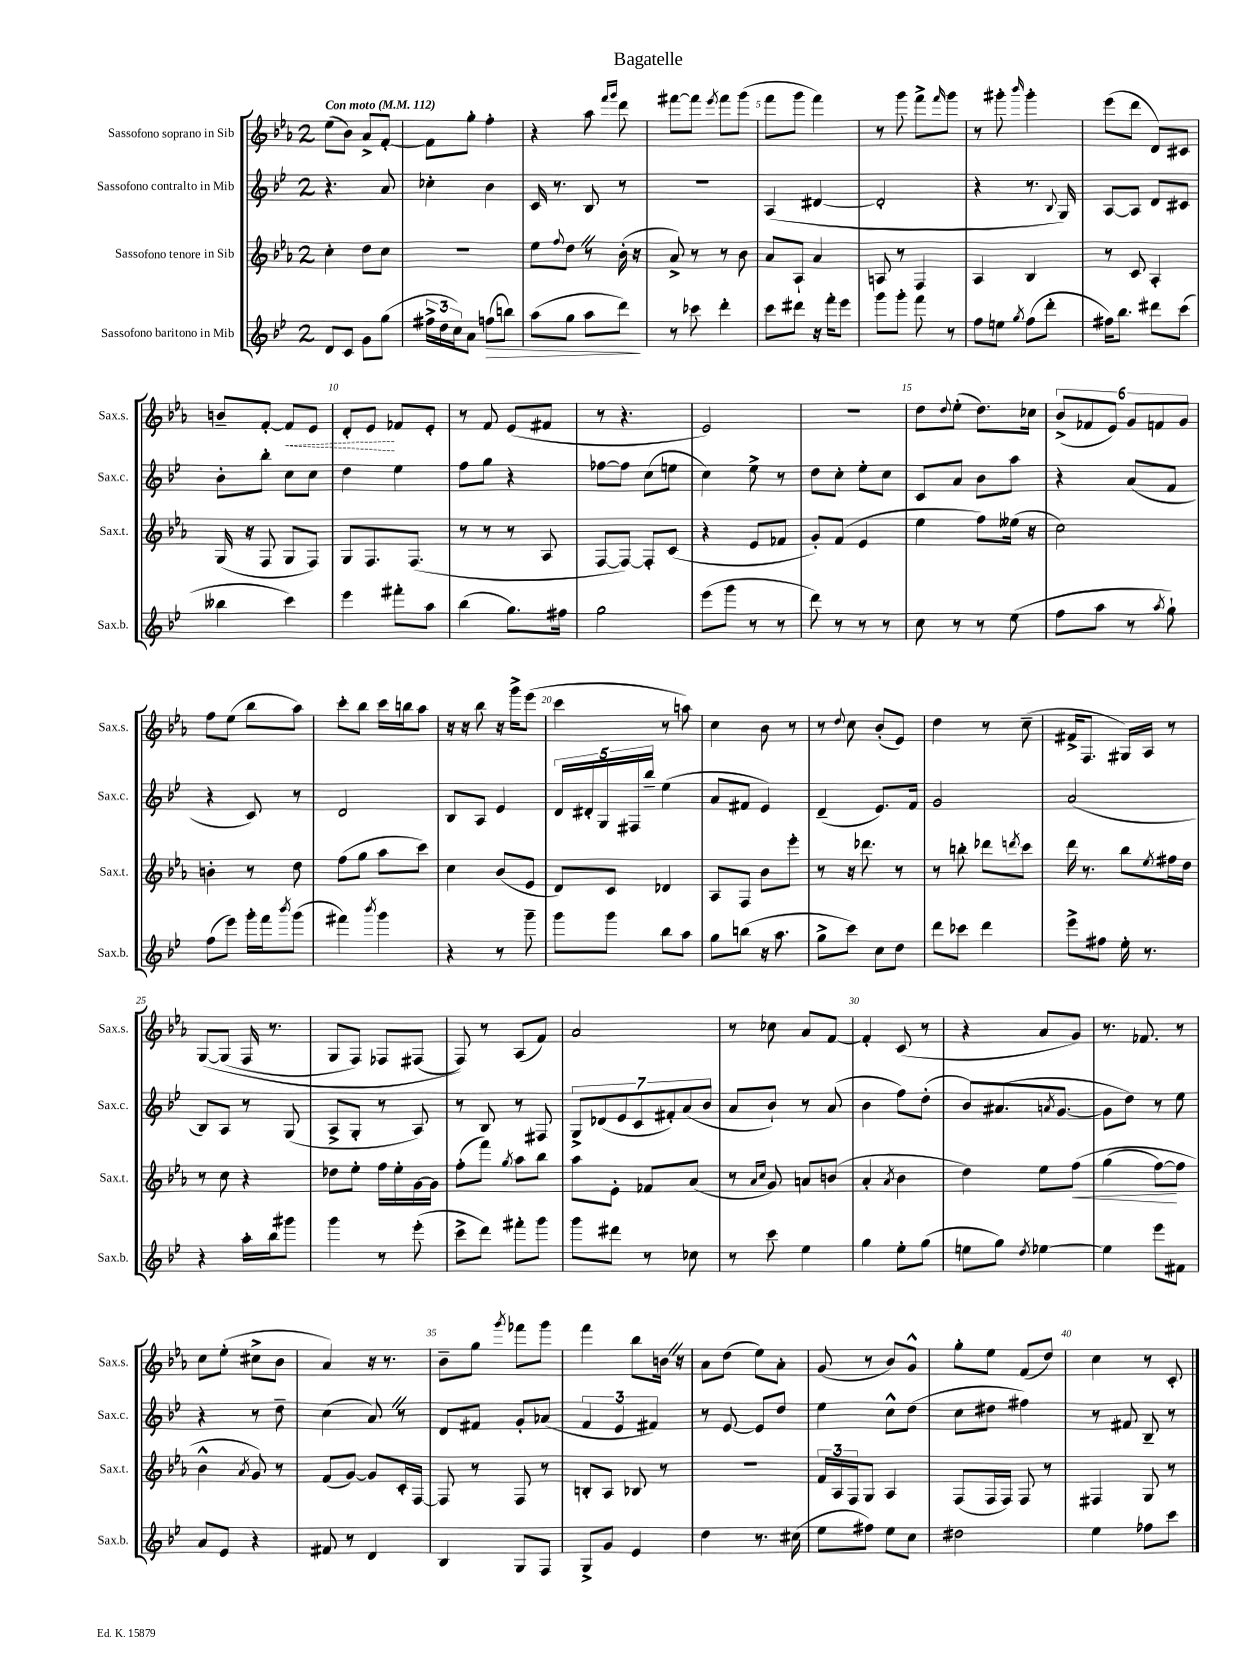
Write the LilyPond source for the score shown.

\header { title = "Bagatelle" }
<<
\new StaffGroup <<
\new Staff = "s0" \with { instrumentName = "Sassofono soprano in Sib" shortInstrumentName = "Sax.s." } {
    \clef treble \key ees \major \once \override Staff.TimeSignature.style = #'single-digit \time 2/4 \tempo "Con moto" 4 = 112
    ees''8( bes'8) aes'8-> f'8~-. |
    f'8 g''8-. f''4-. |
    r4 aes''8 \grace { f'''16 g'''16 } d'''8 |
    fis'''8~ fis'''8 \acciaccatura { ees'''8 } fis'''8 g'''8( |
    f'''8 g'''8 f'''4) |
    r8 g'''8 f'''8-> \grace { f'''16 } g'''8 |
    r8 gis'''8-. \grace { bes'''16 } gis'''4-. |
    ees'''8( d'''8 d'8) cis'8 |
    b'8-- f'8~-. \once \override Hairpin.style = #'dashed-line f'8\< ees'8 |
    d'8-. ees'8\! fes'8 ees'8-. |
    r8 f'8 ees'8( fis'8 |
    r8 r4. |
    ees'2) |
    R2 |
    d''8 \appoggiatura { d''8 } ees''8-.( d''8.) ces''16 |
    \tuplet 6/4 { bes'8->( fes'8 ees'8) g'8 f'8 g'8 } |
    f''8 ees''8( bes''8 aes''8) |
    c'''8-. bes''8 c'''16 b''16 aes''8 |
    r16 r16 bes''8 r16 g'''16-> ees'''8( |
    c'''4 r8 a''8) |
    c''4 bes'8 r8 |
    r8 \appoggiatura { d''8 } c''8 bes'8-.( ees'8) |
    d''4 r8 c''8--( |
    fis'16-> f8. gis16) aes16 r8 |
    g8~\( g8( f16 r8. |
    g8 f8) fes8 fis8( |
    f8)\) r8 aes8( f'8) |
    aes'2 |
    r8 ces''8 aes'8 f'8~ |
    f'4-. c'8( r8 |
    r4 aes'8 g'8) |
    r8. fes'8. r8 |
    c''8 ees''8-.( cis''8-> bes'8 |
    aes'4) r16 r8. |
    bes'8-- g''8 \acciaccatura { g'''8 } fes'''8 g'''8 |
    f'''4 bes''8 b'16 \once \override BreathingSign.text = \markup { \musicglyph "scripts.caesura.straight" } \breathe r16 |
    aes'8 d''8( ees''8) aes'8-. |
    g'8( r8 bes'8) g'8-^ |
    g''8-. ees''8 f'8( d''8) |
    c''4 r8 c'8-. \bar "|." |
}
\new Staff = "s1" \with { instrumentName = "Sassofono contralto in Mib" shortInstrumentName = "Sax.c." } {
    \clef treble \key bes \major \once \override Staff.TimeSignature.style = #'single-digit \time 2/4
    r4. a'8 |
    ces''4-. bes'4 |
    c'16 r8. bes8 r8 |
    r2 |
    a4( dis'4~ |
    dis'2-. |
    r4 r8. \appoggiatura { bes8 } g16) |
    a8~ a8 d'8 cis'8 |
    bes'8-. bes''8-. c''8 c''8 |
    d''4 ees''4 |
    f''8 g''8 r4 |
    fes''8~ fes''8 c''8( e''8 |
    c''4) ees''8-> r8 |
    d''8 c''8-. ees''8-. c''8 |
    c'8 a'8 bes'8 a''8 |
    r4 a'8( f'8 |
    r4 c'8) r8 |
    d'2 |
    bes8 a8 ees'4 |
    \tuplet 5/4 { d'16 dis'16-. g16 fis16 bes''16-- } ees''4( |
    a'8 fis'8 ees'4) |
    d'4--( ees'8.) f'16 |
    g'2 |
    a'2( |
    bes8) a8 r8 g8( |
    a8-> g8-. r8 a8) |
    r8 bes8 r8 fis8 |
    \tuplet 7/4 { g8-> des'8( ees'8 c'8 fis'8-.) a'8( bes'8 } |
    a'8 bes'8-!) r8 a'8( |
    bes'4 f''8) d''8-.( |
    bes'8) ais'8.( \acciaccatura { a'8 } g'8.~ |
    g'8 d''8) r8 ees''8 |
    r4 r8 d''8-- |
    c''4( a'8) \once \override BreathingSign.text = \markup { \musicglyph "scripts.caesura.straight" } \breathe r8 |
    d'8 fis'8 g'8-. aes'8( |
    \tuplet 3/2 { f'4 ees'4 fis'4) } |
    r8 ees'8~ ees'8 d''8 |
    ees''4 c''8-^ d''8( |
    c''8 dis''8 fis''4) |
    r8 fis'8 bes8-- r8 \bar "|." |
}
\new Staff = "s2" \with { instrumentName = "Sassofono tenore in Sib" shortInstrumentName = "Sax.t." } {
    \clef treble \key ees \major \once \override Staff.TimeSignature.style = #'single-digit \time 2/4
    c''4-. d''8 c''8 |
    R2 |
    ees''8 \appoggiatura { f''8 } d''8 \once \override BreathingSign.text = \markup { \musicglyph "scripts.caesura.straight" } \breathe r8 bes'16-.( r16 |
    aes'8->) r8 r8 bes'8 |
    aes'8 aes8-! aes'4 |
    a8 r8 f4 |
    aes4 bes4 |
    r8 c'8 aes4-. |
    g16( r16 f8 g8 f8) |
    g8 f8. f8.( |
    r8 r8 r8 aes8 |
    f8~ f8~) f8-. c'8( |
    r4 ees'8 fes'8 |
    g'8-.) f'8( ees'4 |
    ees''4 f''8) eeses''16( r16 |
    c''2) |
    b'4-. r8 d''8 |
    f''8( g''8 aes''8 c'''8) |
    c''4 bes'8( ees'8 |
    d'8) c'8 des'4 |
    aes8 f8 bes'8 ees'''8-. |
    r8 r16 des'''8. r8 |
    r8 b''8-. des'''8 \acciaccatura { d'''8 } c'''8 |
    d'''16 r8. bes''8 \acciaccatura { ees''8 } fis''16 d''16 |
    r8 c''8 r4 |
    des''8 ees''8-. f''16 ees''16-. g'16~ g'16 |
    f''8-.( f'''8) \acciaccatura { g''8 } aes''8 bes''8 |
    aes''8 ees'8-. fes'8 aes'8( |
    r8 \grace { aes'16 c''16 } g'8) a'8 b'8( |
    aes'4-. \acciaccatura { aes'8 } bes'4 |
    d''4) ees''8 f''8\<\( |
    g''4( f''8~\!) f''8 |
    bes'4-^ \acciaccatura { aes'8 } g'8\) r8 |
    f'8( g'8~) g'8 c'16-. f16~ |
    f8 r8 f8 r8 |
    b8-. aes8 bes8 r8 |
    r2 |
    \tuplet 3/2 { f'16 aes16 f16 } g8 aes4 |
    f8( f16 f16) f8 r8 |
    fis4 g8 r8 \bar "|." |
}
\new Staff = "s3" \with { instrumentName = "Sassofono baritono in Mib" shortInstrumentName = "Sax.b." } {
    \clef treble \key bes \major \once \override Staff.TimeSignature.style = #'single-digit \time 2/4
    d'8 c'8 g'8 g''8( |
    \tuplet 3/2 { fis''16-> d''16 c''16) } a'8 f''8\>( b''8) |
    a''8( g''8 a''8 d'''8\!) |
    r8 ces'''8 d'''4-. |
    c'''8 dis'''8 r16 f'''16-. ees'''8 |
    g'''8 g'''8-. f'''8 r8 |
    f''8 e''8 \acciaccatura { g''8 } f''8( d'''8-. |
    fis''16) bes''8. dis'''8 c'''8( |
    beses''4 c'''4) |
    ees'''4 fis'''8-. a''8 |
    bes''4( g''8.) fis''16 |
    g''2 |
    ees'''8( g'''8 r8 r8 |
    d'''8) r8 r8 r8 |
    c''8 r8 r8 ees''8( |
    f''8 a''8 r8 \acciaccatura { a''8 } g''8-!) |
    f''8( ees'''8) g'''16-. f'''16 \acciaccatura { bes'''8 } g'''8( |
    fis'''4) \acciaccatura { bes'''8 } g'''4 |
    r4 r8 g'''8-- |
    g'''8 g'''8 bes''8 a''8 |
    g''8 b''8( r16 a''8. |
    g''8-> c'''8) c''8 d''8 |
    d'''8 ces'''8 d'''4 |
    ees'''8-> fis''8 ees''16-. r8. |
    r4 a''16-. bes''16 gis'''8 |
    g'''4 r8 ees'''8-.( |
    c'''8-> d'''8) fis'''8-. g'''8 |
    g'''8 dis'''8 r8 ces''8 |
    r8 c'''8 ees''4 |
    g''4 ees''8-. g''8( |
    e''8 g''8) \acciaccatura { d''8 } ees''4~ |
    ees''4 ees'''8 fis'8 |
    a'8 ees'8 r4 |
    fis'8 r8 d'4 |
    bes4 g8 f8 |
    g8-> g'8 ees'4 |
    d''4 r8. cis''16( |
    ees''8 fis''8) ees''8 c''8 |
    dis''2 |
    ees''4 fes''8 c'''8 \bar "|." |
}
>>
>>
\layout { \context { \Score \override BarNumber.break-visibility = ##(#f #t #t) barNumberVisibility = #(every-nth-bar-number-visible 5) } }
